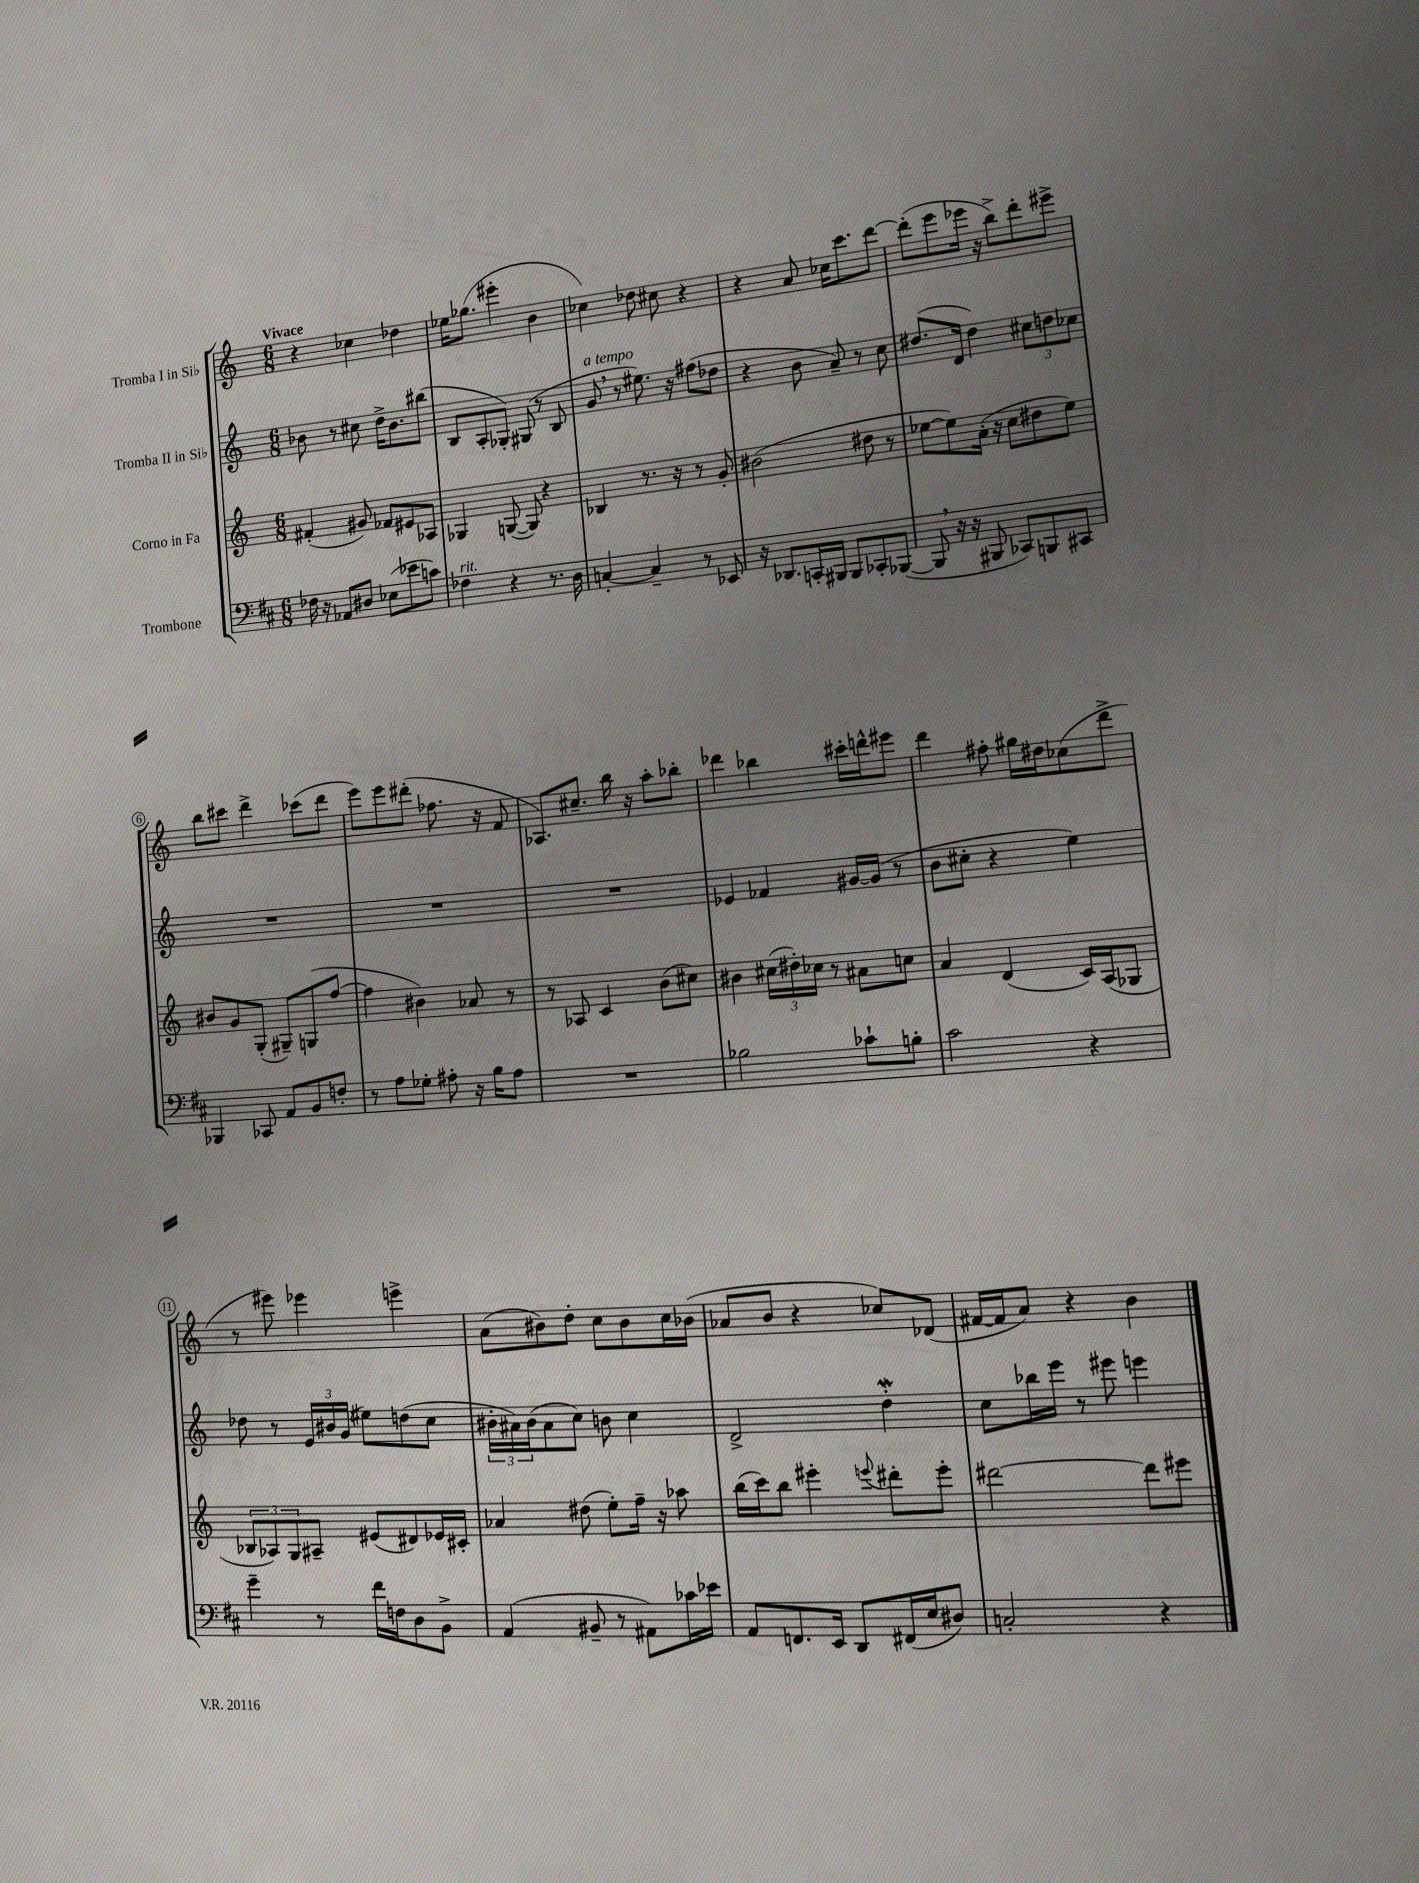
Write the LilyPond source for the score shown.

<<
\new StaffGroup <<
\new Staff = "s0" \with { instrumentName = "Tromba I in Sib" } {
    \clef treble \key c \major \numericTimeSignature \time 6/8 \tempo "Vivace"
    r4 ces''4 des''4 |
    ees''16 ges''8.( eis'''4-. b'4 |
    ces''4) des''8 cis''8 r4 |
    r4 a'8 ces''16 c'''8. d'''8~ |
    d'''8-.( e'''8 ees'''16 r16 b''8->) d'''8-. eis'''8-> |
    b''8 cis'''8 d'''4-> ces'''8( d'''8 |
    e'''8) e'''8 dis'''8-.( fes''8. r16 f'8 |
    aes8.) cis''8.-- b''16 r16 a''8-. bes''8-. |
    des'''4 bes''4 cis'''16-. d'''16-^ eis'''8 |
    d'''4 fis''8-. gis''16 dis''16 ces''8( d'''8-> |
    r8 eis'''8) ees'''4 e'''4-> |
    a'8( bis'8) d''8-. c''8 bis'8 c''16 bes'16( |
    aes'8 b'8 r4 ces''8) des'8( |
    fis'16~ fis'16 a'8) r4 b'4 \bar "|." |
}
\new Staff = "s1" \with { instrumentName = "Tromba II in Sib" } {
    \clef treble \key c \major \numericTimeSignature \time 6/8
    bes'8 r8 cis''8 d''16-> bes'8. bis''8( |
    b8 a8-. ges8-.) gis8( r8 b8 |
    g'8^\markup { \italic "a tempo" } \breathe r8 eis''8.) r16 fis''8( des''8 |
    r4 b'8 a'8--) r8 c''8 |
    dis''8.( d'16 dis''4) \tuplet 3/2 { cis''8 d''8 ces''8 } |
    R2. |
    R2. |
    R2. |
    ees'4 fes'4 gis'16~ gis'16( r8 |
    b'8 cis''8-. r4 e''4) |
    des''8 r8 \tuplet 3/2 { e'16 bis'16 g'16( } eis''8) d''8( c''8 |
    \tuplet 3/2 { bis'16-. ais'16) bis'16( } ais'8 c''8) b'8 c''4 |
    d'2-> d''4-.\mordent |
    c''8 bes''16 e'''16 r8 eis'''8 e'''4 \bar "|." |
}
\new Staff = "s2" \with { instrumentName = "Corno in Fa" } {
    \clef treble \key c \major \numericTimeSignature \time 6/8
    fis'4-.( gis'8) fes'8 eis'8 aes8 |
    ges4 g8~( g8) r4 |
    bes4 r8. r16 r8 g'8-. |
    bis'2( dis''8 r8 |
    ees''8~ ees''8) a'16-.( r16 c''8 dis''8 ees''8) |
    bis'8 g'8 g8-.( gis8--) g8( f''8~ |
    f''4 bis'4) aes'8 r8 |
    r8 aes8 c'4 b'8( cis''8) |
    bis'4 \tuplet 3/2 { cis''16( dis''16-.) ces''16 } r8 ais'8 c''8 |
    a'4 d'4( c'16) a16( ges8 |
    \tuplet 3/2 { bes8 aes8) g8 } ais8-- eis'8( dis'8) ees'16 cis'16-. |
    aes'4 dis''8( e''8-.) f''16-- r16 aes''8 |
    b''16( c'''16) b''8 eis'''4-. \appoggiatura { e'''8 } dis'''8-. e'''8-. |
    dis'''2~ dis'''8 eis'''8 \bar "|." |
}
\new Staff = "s3" \with { instrumentName = "Trombone" } {
    \clef bass \key d \major \numericTimeSignature \time 6/8
    fes16 r16 aes,8 dis8 ees8( ees'8 c'8) |
    fes4^\markup { \italic "rit." } r4 r8. d16 |
    c4~-. c4-- r8 ees,8 |
    r16 des,8. c,16-. bis,,16 bis,,8 ces,8-. bes,,8~( |
    bes,,8 \breathe r16 r16 bis,,8 ces,8) b,,8 cis,8 |
    bes,,4 ces,8 a,8 b,8 f8-. |
    r8 a8 ges8-. ais8-. r16 b16 ais8 |
    R2. |
    bes2 ces'8-! b8-. |
    cis'2 r4 |
    g'4-- r8 fis'16 f16 d8 b,8-> |
    a,4( bis,8-- r8 ais,8) ces'16 ees'16 |
    a,8 f,8. e,16 d,8 fis,16( e16 dis8) |
    c2-. r4 \bar "|." |
}
>>
>>
\layout { \context { \Score \override BarNumber.stencil = #(make-stencil-circler 0.1 0.3 ly:text-interface::print) } }
